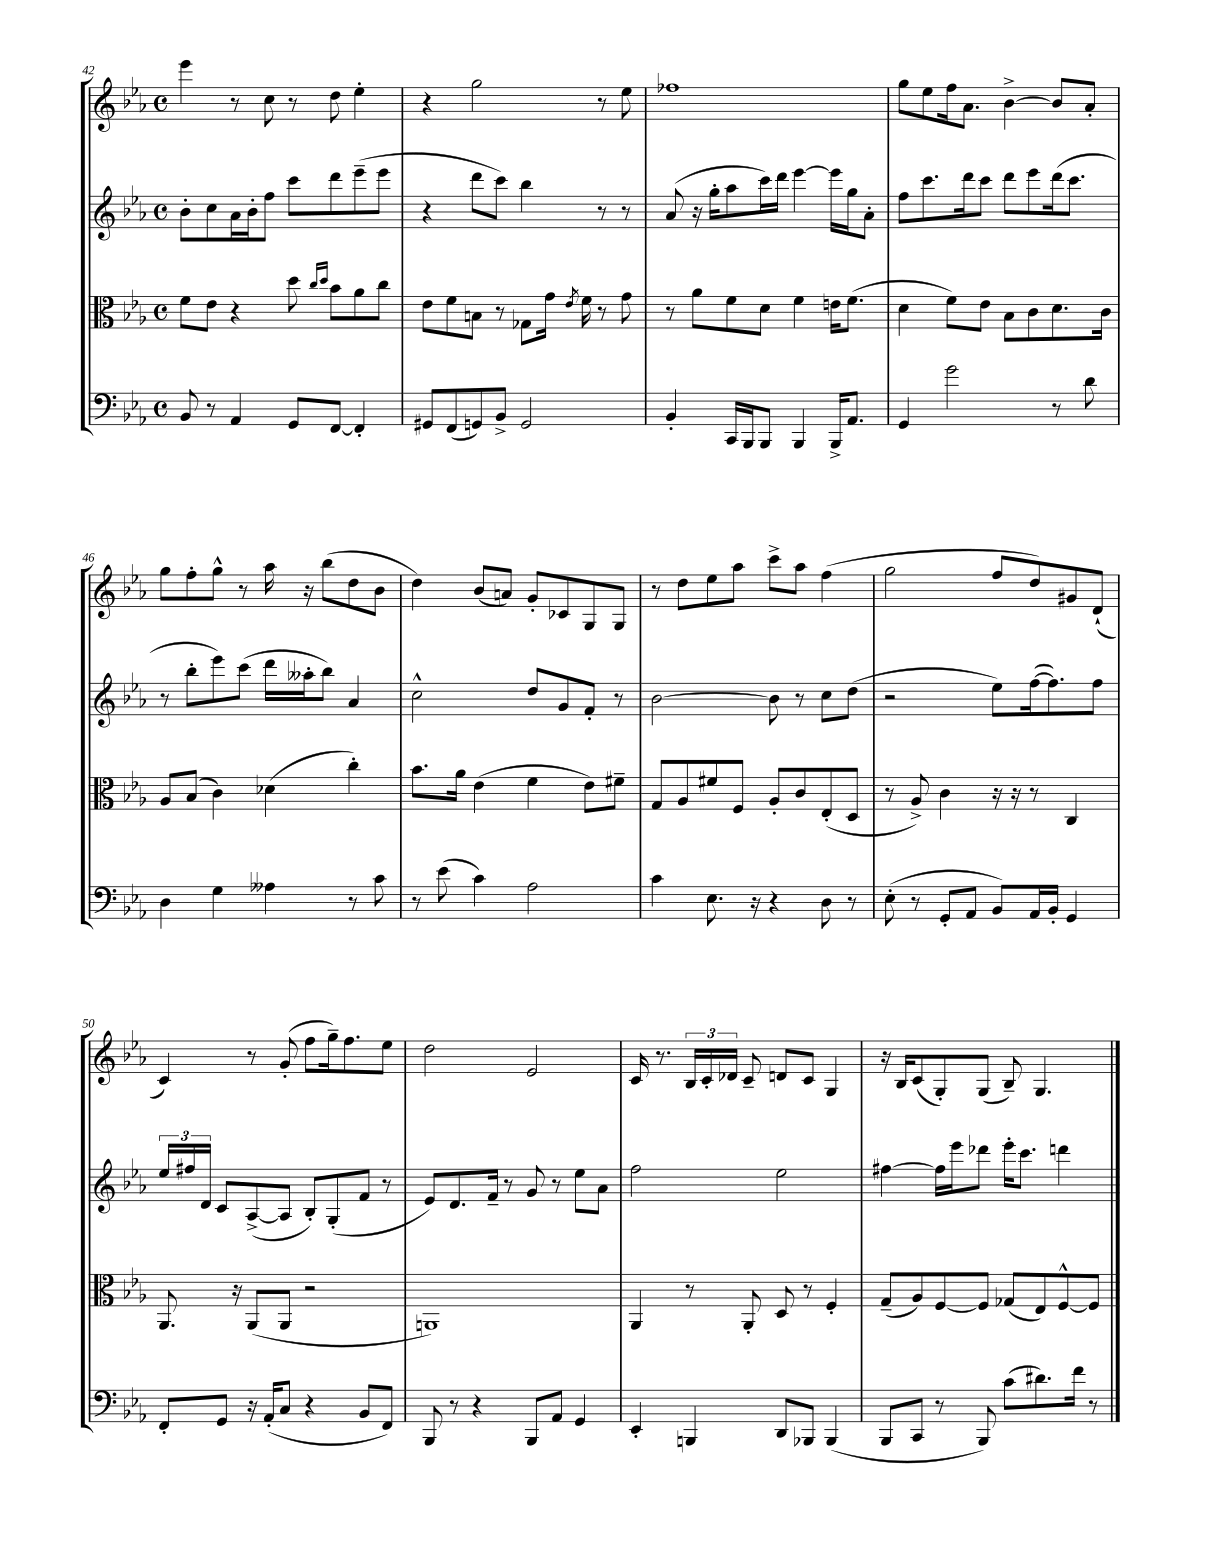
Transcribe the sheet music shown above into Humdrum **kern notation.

**kern	**kern	**kern	**kern
*part4	*part3	*part2	*part1
*staff4	*staff3	*staff2	*staff1
*clefF4	*clefC3	*clefG2	*clefG2
*k[b-e-a-]	*k[b-e-a-]	*k[b-e-a-]	*k[b-e-a-]
*M4/4	*M4/4	*M4/4	*M4/4
*met(c)	*met(c)	*met(c)	*met(c)
=42	=42	=42	=42
8BB-/	8f\L	8b-'\L	4eee-\
8r	8e-\J	8cc\	.
4AA-/	4r	16a-\L	8r
.	.	16b-'\J	.
.	.	8ff\J	8cc\
8GG/L	8dd\	8ccc\L	8r
.	16qqcc/LL	.	.
.	16qqdd/JJ	.	.
[8FF/J	8b-\L	8ddd\	8dd\
4FF'/]	8a-\	(8eee-~\	4ee-'\
.	8cc\J	8eee-\J	.
=43	=43	=43	=43
8GG#X/L	8e-\L	4r	4r
(8FF/	8f\	.	.
8GGn/)	8Bn\J	8ddd\L	2gg\
8BB-^/J	8r	8ccc\J)	.
2GG/	8G-X\L	4bb-\	.
.	16g\Jk	.	.
.	8qe-/	.	.
.	16f\	.	.
.	8r	8r	8r
.	8g\	8r	8ee-\
=44	=44	=44	=44
4BB-'/	8r	(8a-/	1ff-X
.	8a-\L	16r	.
.	.	16gg'\KL	.
16CC/LL	8f\	8aa-\	.
16BBB-/J	.	.	.
8BBB-/J	8d\J	16ccc\L)	.
.	.	16ddd\JJ	.
4BBB-/	4f\	[4eee-\	.
16BBB-^/KL	16en\KL	16eee-\LL]	.
8.AA-/J	(8.f\J	16gg\J	.
.	.	8a-'\J	.
=45	=45	=45	=45
4GG/	4d\	8ff\L	8gg\L
.	.	8.ccc\	8ee-\
2g\	8f\L)	.	16ff\k
.	.	16ddd\k	8.a-\J
.	8e-\J	8ccc\J	.
.	8B-\L	8ddd\L	[4b-^\
.	8c\	8eee-\	.
8r	8.d\	(16ddd\k	8b-/L]
.	.	8.ccc\J	.
8d\	.	.	8a-'/J
.	16c\Jk	.	.
!!LO:LB:g=z
=46	=46	=46	=46
4D\	8A-/L	8r	8gg\L
.	(8B-/J	8bb-'\L	8ff'\
4G\	4c\)	8eee-\)	8gg^^\J
.	.	(8ccc\J	8r
4A--X\	(4d-X\	16ddd\LL	16aa-\
.	.	16aa--X'\J	16r
.	.	8bb-\J)	(8bb-\L
8r	4cc'\)	4a-/	8dd\
8c\	.	.	8b-\J
=47	=47	=47	=47
8r	8.b-\L	2cc^^\	4dd\)
(8e-\	.	.	.
.	16a-\Jk	.	.
4c\)	(4e-\	.	(8b-/L
.	.	.	8an/J)
2A-\	4f\	8dd/L	8g'/L
.	.	8g/	8c-X/
.	8e-\L)	8f'/J	8G/
.	8f#X~\J	8r	8G/J
=48	=48	=48	=48
4c\	8G/L	[2b-\	8r
.	8A-/	.	8dd\L
8.E-\	8f#X/	.	8ee-\
.	8F/J	.	8aa-\J
16r	.	.	.
4r	8A-'/L	8b-\]	8ccc^\L
.	8c/	8r	8aa-\J
8D\	(8E-'/	8cc\L	(4ff\
8r	8D/J	(8dd\J	.
=49	=49	=49	=49
(8E-'\	8r	2r	2gg\
8r	8A-^/)	.	.
8GG'/L	4c\	.	.
8AA-/J	.	.	.
8BB-/L)	16r	8ee-\L)	8ff/L
.	16r	.	.
16AA-/L	8r	([16ff\k	8dd/)
16BB-'/JJ	.	8.ff\])	.
4GG/	4C/	.	8g#X/
.	.	8ff\J	(8d`/J
!!LO:LB:g=z
=50	=50	=50	=50
8FF'/L	8.AA-/	24ee-/LL	4c/)
.	.	24ff#X/	.
.	.	24d/JJ	.
8GG/J	.	8c/L	.
.	16r	.	.
16r	(8AA-/L	([8A-^/	8r
(16AA-'/KL	.	.	.
8C/J	8AA-/J	8A-/J]	(8g'/
4r	2r	8B-'/L)	8ff\L
.	.	(8G'/	16gg~\k)
.	.	.	8.ff\
8BB-/L	.	8f/J	.
8FF/J)	.	8r	8ee-\J
=51	=51	=51	=51
8BBB-/	1AAn)	8e-/L)	2dd\
8r	.	8.d/	.
4r	.	.	.
.	.	16f~/Jk	.
.	.	8r	.
8BBB-/L	.	8g/	2e-/
8AA-/J	.	8r	.
4GG/	.	8ee-\L	.
.	.	8a-\J	.
=52	=52	=52	=52
4EE-'/	4AA-/	2ff\	16c/
.	.	.	8.r
4BBBn/	8r	.	24B-/LL
.	.	.	24c'/
.	.	.	24d-X/JJ
.	8AA-'/	.	8c~/
8DD/L	8D/	2ee-\	8dn/L
8BBB-X/J	8r	.	8c/J
(4BBB-/	4F'/	.	4G/
=53	=53	=53	=53
8BBB-/L	(8G~/L	[4ff#X\	16r
.	.	.	16B-/KL
8CC/J	8A-/)	.	(8c/
8r	[8F/	16ff#\LL]	8G'/)
.	.	16eee-\J	.
8BBB-/)	8F/J]	8ddd-X\J	(8G/J
(8c\L	(8G-X/L	16eee-'\KL	8B-~/)
.	.	8.ccc\J	.
8.d#X\)	8E-/)	.	4.G/
.	[8F^^/	4dddn\	.
16f\Jk	.	.	.
8r	8F/J]	.	.
==	==	==	==
*-	*-	*-	*-
